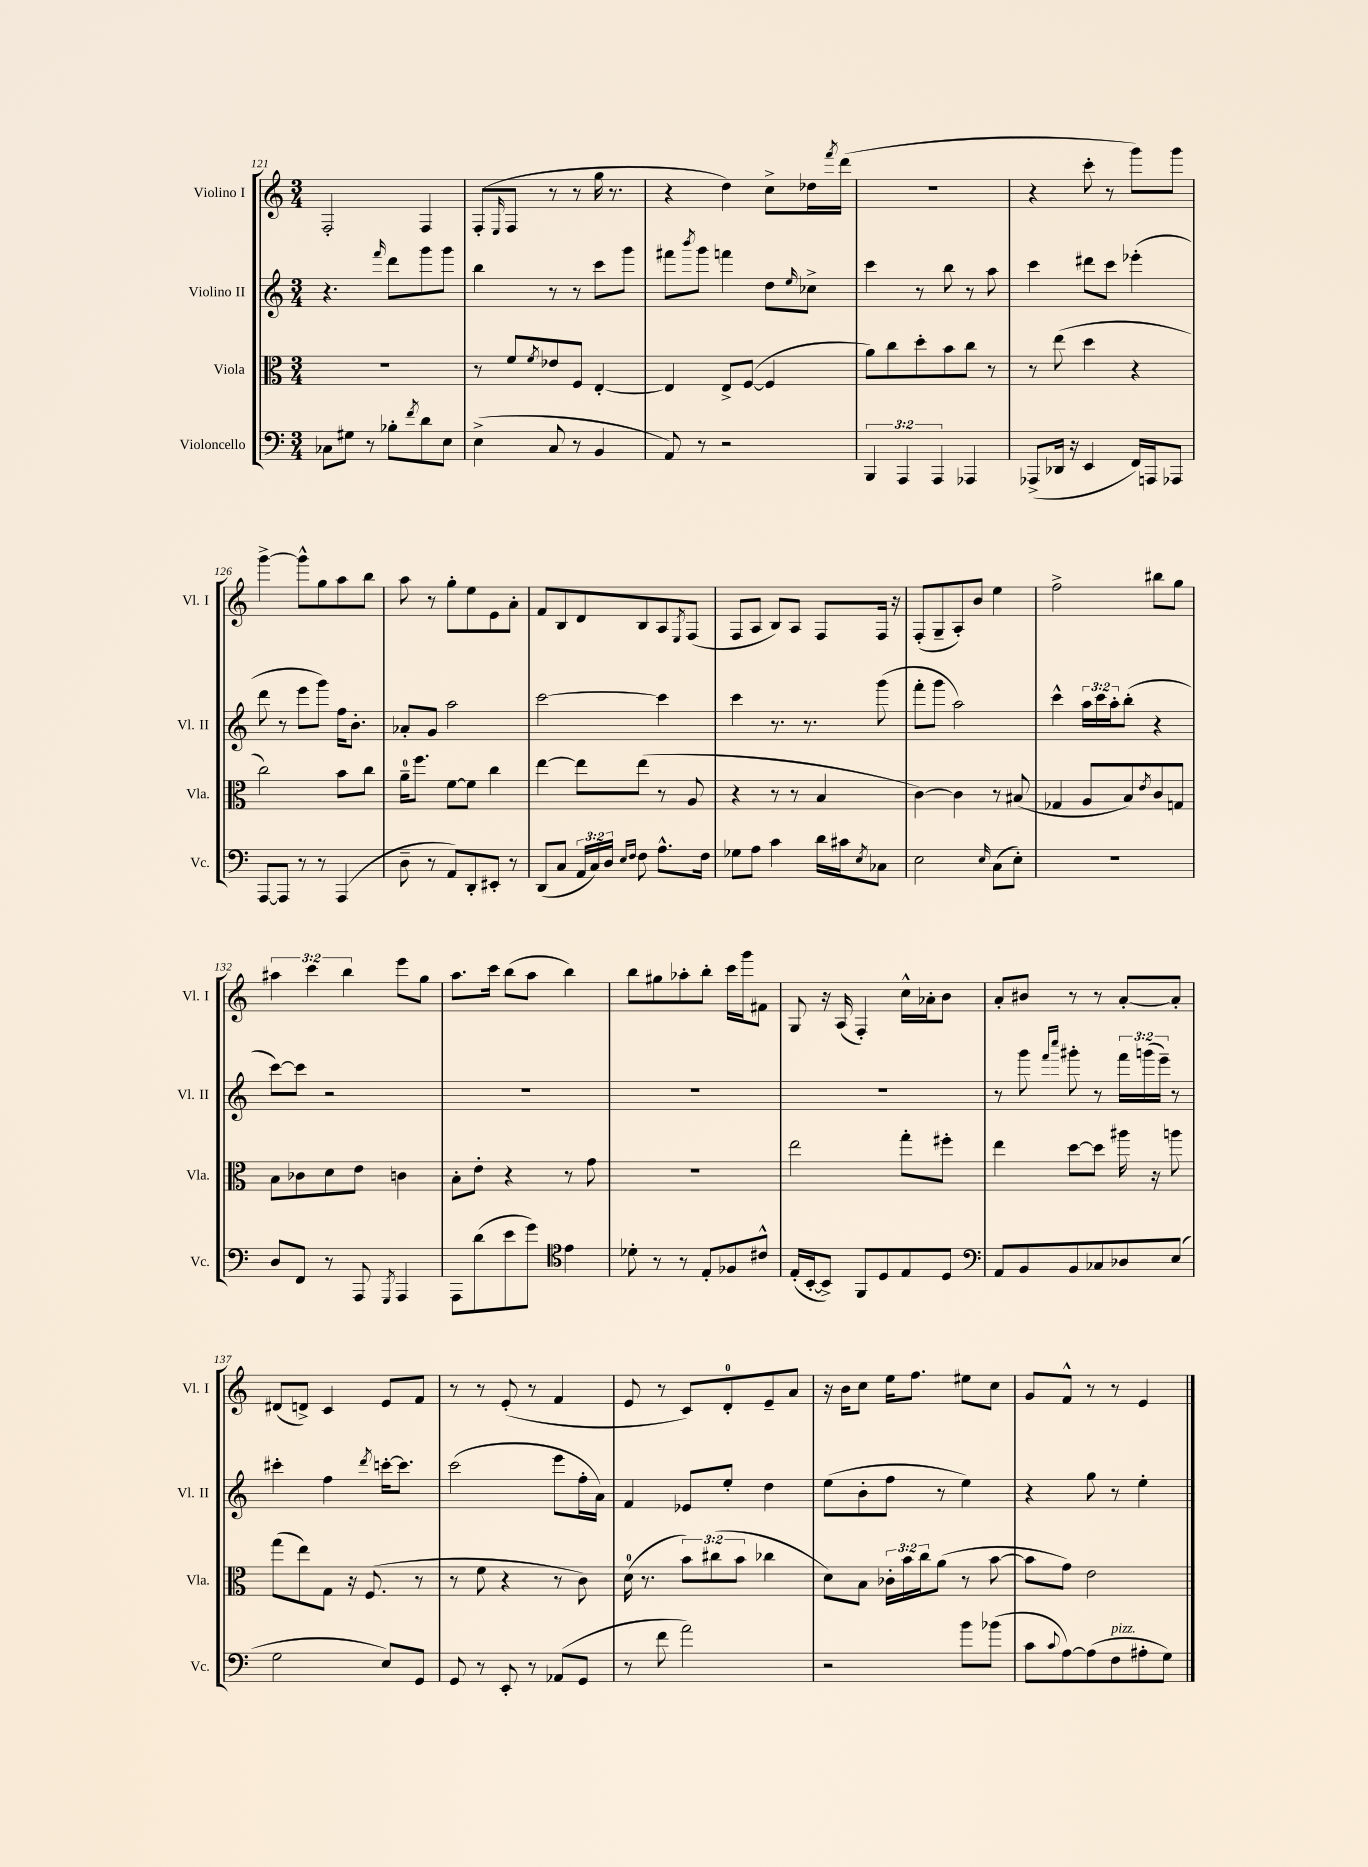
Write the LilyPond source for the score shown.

<<
\new StaffGroup <<
\new Staff = "s0" \with { instrumentName = "Violino I" shortInstrumentName = "Vl. I" } {
    \clef treble \key c \major \numericTimeSignature \time 3/4 \override Staff.TupletNumber.text = #tuplet-number::calc-fraction-text
    f2-. f4 |
    f8-.( \grace { e16 } f8 r8 r8 g''16 r8. |
    r4 d''4) c''8-> des''16 \acciaccatura { f'''8 } d'''16( |
    R2. |
    r4 c'''8-. r8 g'''8) g'''8 |
    g'''4~-> g'''8-^ g''8 a''8 b''8 |
    a''8 r8 g''8-. e''8 e'8 a'8-. |
    f'8 b8 d'8 b8 a8 \acciaccatura { e8 } f8( |
    f8 a8 b8) a8 f8 f16 r16 |
    f8-.( g8-- a8-.) b'8 e''4 |
    f''2-> bis''8 g''8 |
    \tuplet 3/2 { ais''4 c'''4 b''4 } e'''8 g''8 |
    a''8. c'''16 b''8( a''8 b''4) |
    b''8 gis''8 aes''8-. b''8-. c'''16 g'''16 fis'8 |
    g8 r16 a16( f4-.) c''16-^ aes'16-. b'8 |
    a'8-. bis'8 r8 r8 a'8~-. a'8-. |
    dis'8( d'8->) c'4 e'8 f'8 |
    r8 r8 e'8-.( r8 f'4 |
    e'8 r8 c'8) d'8-0-. e'8-- a'8 |
    r16 b'16 c''8 e''16 f''8. eis''8 c''8 |
    g'8 f'8-^ r8 r8 e'4 \bar "|." |
}
\new Staff = "s1" \with { instrumentName = "Violino II" shortInstrumentName = "Vl. II" } {
    \clef treble \key c \major \numericTimeSignature \time 3/4 \override Staff.TupletNumber.text = #tuplet-number::calc-fraction-text
    r4. \grace { f'''16 } d'''8 g'''8 g'''8 |
    b''4 r8 r8 c'''8 g'''8 |
    fis'''8 \acciaccatura { b'''8 } g'''8 f'''4 d''8 \grace { e''16 } ces''8-> |
    c'''4 r8 b''8 r8 a''8 |
    c'''4 dis'''8 c'''8 ees'''4-.( |
    d'''8 r8 e'''8 g'''8) f''16 b'8.-. |
    aes'8-. g'8 a''2 |
    c'''2~ c'''4 |
    c'''4 r8. r8. g'''8( |
    f'''8-. g'''8 a''2) |
    c'''4-^ \tuplet 3/2 { a''16 c'''16 a''16-. } b''8-.( r4 |
    c'''8~) c'''8 r2 |
    R2. |
    R2. |
    R2. |
    r8 g'''8 \grace { f'''16 c''''16 } gis'''8-. r8 \tuplet 3/2 { f'''16 g'''16( e'''16--) } r8 |
    cis'''4-. f''4 \acciaccatura { d'''8 } c'''16~-. c'''8. |
    c'''2( e'''8 f''16-. a'16) |
    f'4 ees'8 e''8-. d''4 |
    e''8( b'8-. f''8 r8 e''4) |
    r4 g''8 r8 e''4-. \bar "|." |
}
\new Staff = "s2" \with { instrumentName = "Viola" shortInstrumentName = "Vla." } {
    \clef alto \key c \major \numericTimeSignature \time 3/4 \override Staff.TupletNumber.text = #tuplet-number::calc-fraction-text
    R2. |
    r8 f'8 \acciaccatura { f'8 } ees'8 f8 e4~-. |
    e4 e8-> f8~( f4 |
    a'8) c''8 d''8-. b'8 c''8 r8 |
    r8 e''8( d''4 r4 |
    c''2) b'8 c''8 |
    a'16-0-- f''8. f'8~ f'8 c''4 |
    e''4~ e''8 e''8( r8 a8 |
    r4 r8 r8 b4 |
    c'4~) c'4 r8 bis8( |
    ges4 a8 b8) \acciaccatura { e'8 } c'8 g8 |
    b8 ces'8 d'8 e'8 c'4 |
    b8-. e'8-. r4 r8 g'8 |
    R2. |
    e''2 g''8-. fis''8-. |
    e''4 d''8~ d''8 ais''16 r16 a''8 |
    g''8( e''8) g8 r16 f8.( r8 |
    r8 f'8 r4 r8 c'8) |
    d'16-0( r8. \tuplet 3/2 { b'8) cis''8( b'8 } ces''4 |
    d'8) b8 \tuplet 3/2 { ces'16-. b'16 c''16 } a'8( r8 b'8~ |
    b'8 g'8) e'2 \bar "|." |
}
\new Staff = "s3" \with { instrumentName = "Violoncello" shortInstrumentName = "Vc." } {
    \clef bass \key c \major \numericTimeSignature \time 3/4 \override Staff.TupletNumber.text = #tuplet-number::calc-fraction-text
    ces8 gis8 r8 bes8-. \acciaccatura { f'8 } d'8 e8 |
    e4->( c8 r8 b,4 |
    a,8) r8 r2 |
    \tuplet 3/2 { b,,4 a,,4 a,,4 } aes,,4 |
    aes,,8->( des,16 r16 e,4 f,16) a,,16 aes,,8 |
    a,,8~ a,,8 r8 r8 a,,4( |
    d8-- r8 a,8) d,8-. eis,8-. r8 |
    d,8( c8 \tuplet 3/2 { a,16 c16) d16 } \grace { e16 f16 } f8 a8.-^ f16 |
    ges8 a8 c'4 d'16 cis'16 \acciaccatura { e8 } ces8 |
    e2 \grace { e16 } c8( e8-.) |
    R2. |
    d8 f,8 r8 a,,8 \acciaccatura { g,,8 } a,,4 |
    a,,8 d'8( e'8 g'8) \clef tenor e'4 |
    des'8-. r8 r8 e8-. fes8 cis'8-^ |
    e16-.( b,16~-. b,8->) f,8 d8 e8 d8 |
    \clef bass a,8 b,8 b,8 ces8 des8 e8( |
    g2 e8) g,8 |
    g,8 r8 e,8-. r8 aes,8( g,8 |
    r8 f'8 a'2) |
    r2 b'8 bes'8( |
    c'8 \appoggiatura { c'8 } a8~) a8( f8^\markup { \italic "pizz." } ais8-. g8) \bar "|." |
}
>>
>>
\layout { \context { \Score currentBarNumber = #121 } }
